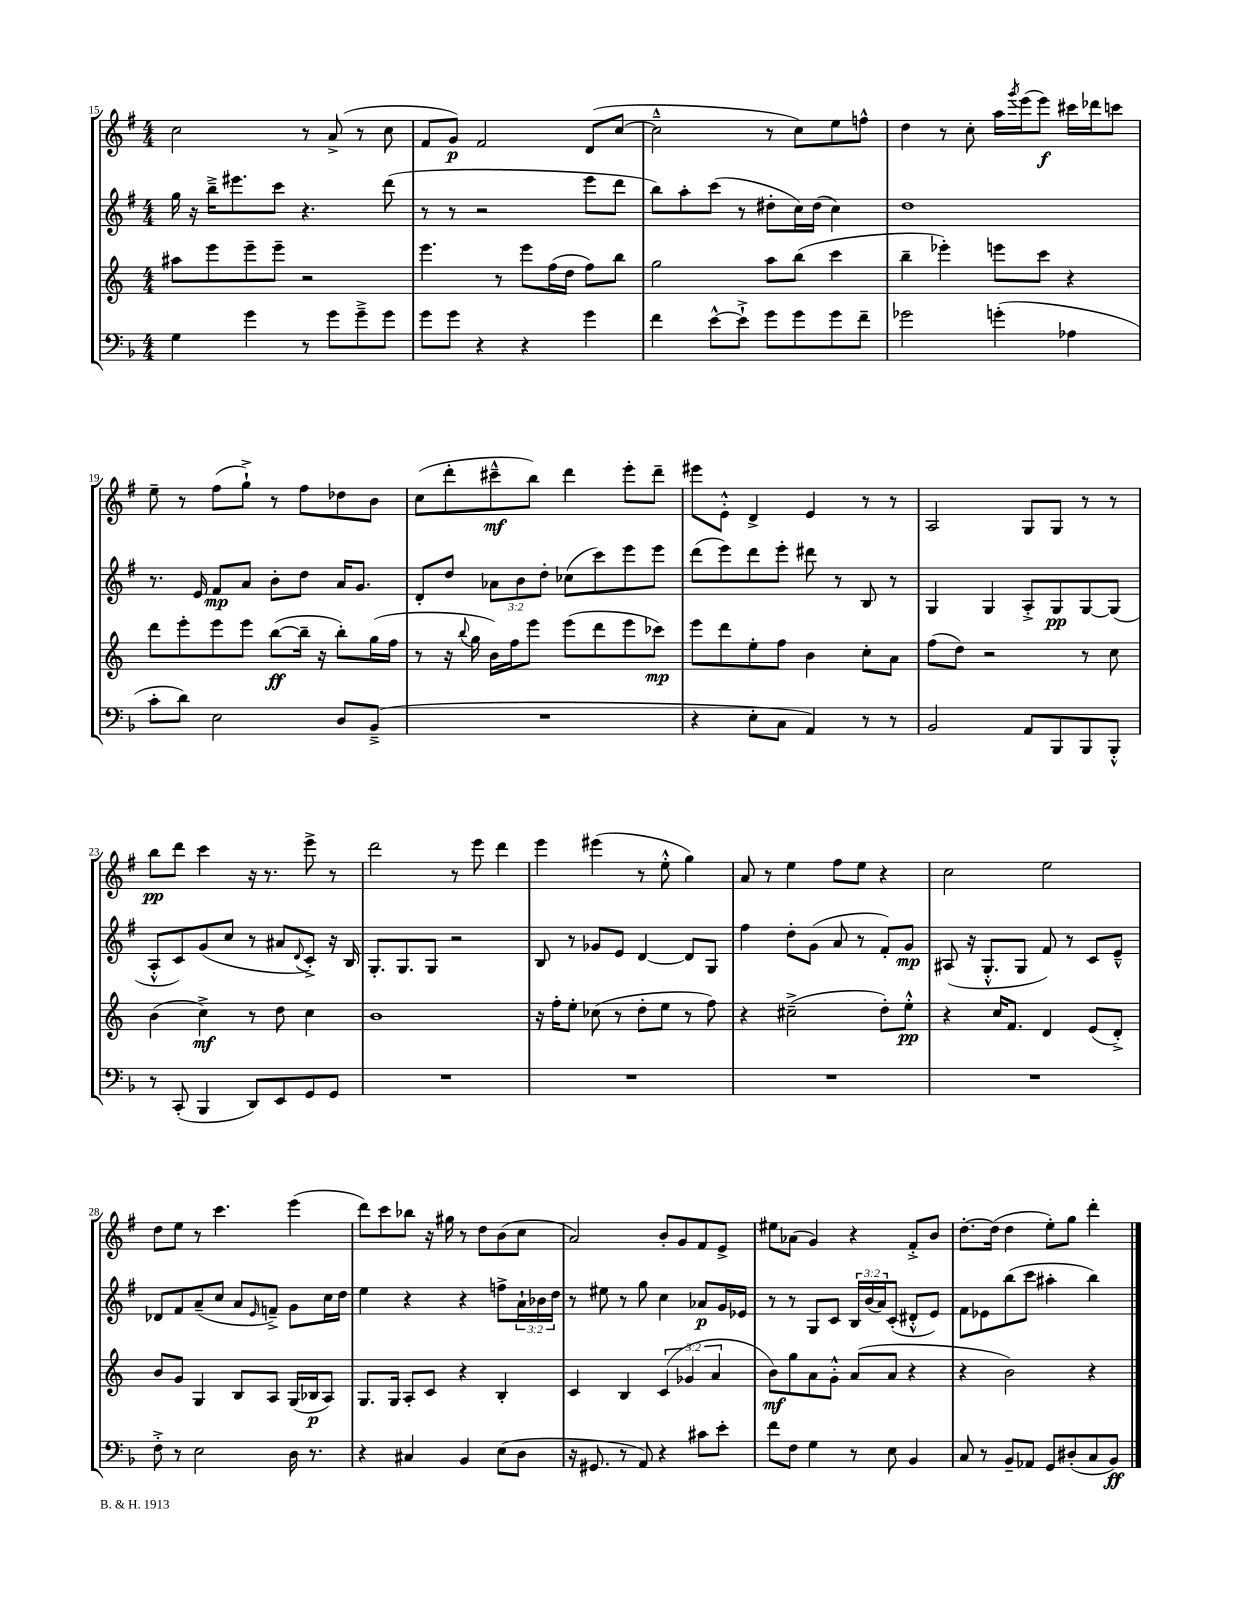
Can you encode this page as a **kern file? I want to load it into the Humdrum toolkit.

**kern	**dynam	**kern	**dynam	**kern	**dynam	**kern	**dynam
*part4	*part4	*part3	*part3	*part2	*part2	*part1	*part1
*staff4	*staff4	*staff3	*staff3	*staff2	*staff2	*staff1	*staff1
*clefF4	*	*clefG2	*	*clefG2	*	*clefG2	*
*k[b-]	*	*k[]	*	*k[f#]	*	*k[f#]	*
*M4/4	*	*M4/4	*	*M4/4	*	*M4/4	*
=15	=15	=15	=15	=15	=15	=15	=15
4G\	.	8aa#X\L	.	16gg\	.	2cc\	.
.	.	.	.	16r	.	.	.
.	.	8eee\	.	16bb~^\KL	.	.	.
.	.	.	.	8.eee#X\	.	.	.
4g\	.	8eee~\	.	.	.	.	.
.	.	8eee~\J	.	8ccc\J	.	.	.
8r	.	2r	.	4.r	.	8r	.
8g\L	.	.	.	.	.	(8a^/	.
8g~^\	.	.	.	.	.	8r	.
8g\J	.	.	.	(8ddd\	.	8cc\	.
=16	=16	=16	=16	=16	=16	=16	=16
8g\L	.	4.eee\	.	8r	.	8f#/L	.
8g\J	.	.	.	8r	.	8g/J)	p
4r	.	.	.	2r	.	2f#/	.
.	.	8r	.	.	.	.	.
4r	.	8eee\L	.	.	.	.	.
.	.	(16ff\L	.	.	.	.	.
.	.	16dd\JJ	.	.	.	.	.
4g\	.	8ff\L)	.	8eee\L	.	(8d/L	.
.	.	8bb\J	.	8ddd\J	.	[8cc/J	.
=17	=17	=17	=17	=17	=17	=17	=17
4f\	.	2gg\	.	8bb\L)	.	2cc~^^\]	.
.	.	.	.	8aa'\	.	.	.
[8e^^\L	.	.	.	(8ccc\J	.	.	.
8e`^\J]	.	.	.	8r	.	.	.
8g\L	.	8aa\L	.	8dd#X'\L	.	8r	.
8g\	.	(8bb\J	.	16cc\L)	.	8cc\L)	.
.	.	.	.	(16dd#\JJ	.	.	.
8g\	.	4ccc\	.	4cc\)	.	8ee\	.
8f~\J	.	.	.	.	.	8ffn^^\J	.
=18	=18	=18	=18	=18	=18	=18	=18
2g-X\	.	4bb~\	.	1dd	.	4dd\	.
.	.	4eee-X'\)	.	.	.	8r	.
.	.	.	.	.	.	8cc'\	.
(4gn'\	.	8eeen\L	.	.	.	16aa\LL	.
.	.	.	.	.	.	8qggg/	.
.	.	.	.	.	.	(16eee\J	.
.	.	8ccc\J	.	.	.	8eee\J)	f
4A-X\	.	4r	.	.	.	16ccc#X\LL	.
.	.	.	.	.	.	16ddd-X\J	.
.	.	.	.	.	.	8cccn\J	.
!!LO:LB:g=z
=19	=19	=19	=19	=19	=19	=19	=19
8c'\L	.	8ddd\L	.	8.r	.	8ee~\	.
8d\J)	.	8eee'\	.	.	.	8r	.
.	.	.	.	16e/	.	.	.
2E\	.	8eee\	.	8f#/L	mp	(8ff#\L	.
.	.	8eee\J	.	8a/J	.	8gg`^\J)	.
.	.	([8bb\L	ff	8b'\L	.	8r	.
.	.	16bb~\Jk]	.	8dd\J	.	8ff#\L	.
.	.	16r	.	.	.	.	.
8D/L	.	8bb'\L)	.	16a/KL	.	8dd-X\	.
.	.	.	.	8.g/J	.	.	.
(8BB-~^/J	.	(16gg\L	.	.	.	8b\J	.
.	.	16ff\JJ	.	.	.	.	.
=20	=20	=20	=20	=20	=20	=20	=20
1r	.	8r	.	8d'/L	.	(8cc\L	.
.	.	16r	.	8dd/J	.	8ddd'\	.
.	.	8qqbb/	.	.	.	.	.
.	.	16gg\	.	.	.	.	.
.	.	16b\LL)	.	12a-X\L	.	8ccc#X~^^\	mf
.	.	16ff\J	.	.	.	.	.
.	.	.	.	12b\	.	.	.
.	.	8eee\J	.	.	.	8bb\J)	.
.	.	.	.	12dd'\J	.	.	.
.	.	(8eee\L	.	(8cc-X\L	.	4ddd\	.
.	.	8ddd\	.	8ccc\)	.	.	.
.	.	8eee\	.	8eee\	.	8eee'\L	.
.	.	8ccc-X\J)	mp	8eee\J	.	8ddd~\J	.
=21	=21	=21	=21	=21	=21	=21	=21
4r	.	8eee\L	.	(8ddd\L	.	8eee#X\L	.
.	.	8ddd\	.	8eee\)	.	8e'^^\J	.
8E'\L	.	8ee'\	.	8ddd\	.	4d^/	.
8C\J	.	8ff\J	.	8eee'\J	.	.	.
4AA/)	.	4b\	.	8ddd#X\	.	4e/	.
.	.	.	.	8r	.	.	.
8r	.	8cc'\L	.	8B/	.	8r	.
8r	.	8a\J	.	8r	.	8r	.
=22	=22	=22	=22	=22	=22	=22	=22
2BB-/	.	(8ff\L	.	4G/	.	2A/	.
.	.	8dd\J)	.	.	.	.	.
.	.	2r	.	4G/	.	.	.
8AA/L	.	.	.	8A'^/L	.	8G/L	.
8BBB-/	.	.	.	8G/	pp	8G/J	.
8BBB-/	.	8r	.	[8G/	.	8r	.
8BBB-'^^/J	.	8cc\	.	(8G/J]	.	8r	.
!!LO:LB:g=z
=23	=23	=23	=23	=23	=23	=23	=23
8r	.	(4b\	.	8A'^^/L	.	8bb\L	pp
(8CC'/	.	.	.	8c/)	.	8ddd\J	.
4BBB-/	.	4cc^\)	mf	(8g/	.	4ccc\	.
.	.	.	.	8cc/J	.	.	.
8DD/L)	.	8r	.	8r	.	16r	.
.	.	.	.	.	.	8.r	.
8EE/	.	8dd\	.	8a#X/L	.	.	.
.	.	.	.	8qqd/	.	.	.
8GG/	.	4cc\	.	8c'^/J)	.	8eee^\	.
8GG/J	.	.	.	16r	.	8r	.
.	.	.	.	16B/	.	.	.
=24	=24	=24	=24	=24	=24	=24	=24
1r	.	1b	.	8.G'/L	.	2ddd\	.
.	.	.	.	8.G/	.	.	.
.	.	.	.	8G/J	.	.	.
.	.	.	.	2r	.	8r	.
.	.	.	.	.	.	8eee\	.
.	.	.	.	.	.	4ddd\	.
=25	=25	=25	=25	=25	=25	=25	=25
1r	.	16r	.	8B/	.	4eee\	.
.	.	16ff'\KL	.	.	.	.	.
.	.	8ee'\J	.	8r	.	.	.
.	.	(8cc-X\	.	8g-X/L	.	(4eee#X\	.
.	.	8r	.	8e/J	.	.	.
.	.	8dd'\L	.	[4d/	.	8r	.
.	.	8ee\J	.	.	.	8ee'^^\	.
.	.	8r	.	8d/L]	.	4gg\)	.
.	.	8ff\)	.	8G/J	.	.	.
=26	=26	=26	=26	=26	=26	=26	=26
1r	.	4r	.	4ff#\	.	8a/	.
.	.	.	.	.	.	8r	.
.	.	(2cc#X~^\	.	8dd'\L	.	4ee\	.
.	.	.	.	(8g\J	.	.	.
.	.	.	.	8a/	.	8ff#\L	.
.	.	.	.	8r	.	8ee\J	.
.	.	8dd'\L)	.	8f#'/L)	.	4r	.
.	.	8ee'^^\J	pp	8g/J	mp	.	.
=27	=27	=27	=27	=27	=27	=27	=27
1r	.	4r	.	(8A#X/	.	2cc\	.
.	.	.	.	16r	.	.	.
.	.	.	.	8.G'^^/L	.	.	.
.	.	16cc/KL	.	.	.	.	.
.	.	8.f/J	.	.	.	.	.
.	.	.	.	8G/J	.	.	.
.	.	4d/	.	8f#/)	.	2ee\	.
.	.	.	.	8r	.	.	.
.	.	(8e/L	.	8c/L	.	.	.
.	.	8d'^/J)	.	8e~^^/J	.	.	.
!!LO:LB:g=z
=28	=28	=28	=28	=28	=28	=28	=28
8F'^\	.	8b/L	.	8d-X/L	.	8dd\L	.
8r	.	8g/J	.	8f#/	.	8ee\J	.
2E\	.	4G/	.	(8a~/	.	8r	.
.	.	.	.	8cc/J	.	4.ccc\	.
.	.	8B/L	.	8a/L	.	.	.
.	.	.	.	16qqe/	.	.	.
.	.	8A/J	.	8fn~^/J)	.	.	.
16D\	.	(16G/LL	.	8g\L	.	(4eee\	.
8.r	.	16B-X/J	p	.	.	.	.
.	.	8A/J)	.	16cc\L	.	.	.
.	.	.	.	16dd\JJ	.	.	.
=29	=29	=29	=29	=29	=29	=29	=29
4r	.	8.G/L	.	4ee\	.	8ddd\L)	.
.	.	.	.	.	.	8ccc\	.
.	.	16G/Jk	.	.	.	.	.
4C#X/	.	8A'/L	.	4r	.	8bb-X\J	.
.	.	8c/J	.	.	.	16r	.
.	.	.	.	.	.	16gg#X\	.
4BB-/	.	4r	.	4r	.	8r	.
.	.	.	.	.	.	8dd\L	.
(8E\L	.	4B'/	.	8ffn^\L	.	(8b\	.
8D\J	.	.	.	24a`\L	.	8cc\J	.
.	.	.	.	24b-X\	.	.	.
.	.	.	.	24dd\JJ	.	.	.
=30	=30	=30	=30	=30	=30	=30	=30
16r	.	4c/	.	8r	.	2a/)	.
8.GG#X/	.	.	.	.	.	.	.
.	.	.	.	8ee#X\	.	.	.
8r	.	4B/	.	8r	.	.	.
8AA/)	.	.	.	8gg\	.	.	.
4r	.	(6c/	.	4cc\	.	8b'/L	.
.	.	.	.	.	.	8g/	.
.	.	6g-X/	.	.	.	.	.
8c#X\L	.	.	.	8a-X/L	p	8f#/	.
.	.	6a/	.	.	.	.	.
8e'\J	.	.	.	16g/L	.	8e^/J	.
.	.	.	.	16e-X/JJ	.	.	.
=31	=31	=31	=31	=31	=31	=31	=31
8f\L	.	8b\L)	mf	8r	.	8ee#X\L	.
8F\J	.	8gg\	.	8r	.	(8a-X\J	.
4G\	.	8a\	.	8G/L	.	4g/)	.
.	.	8g'^^\J	.	8c/J	.	.	.
8r	.	(8a/L	.	24B/LL	.	4r	.
.	.	.	.	(24b/	.	.	.
.	.	.	.	24a/J)	.	.	.
8E\	.	8a/J	.	(8c'/J	.	.	.
4BB-/	.	4r	.	8d#X'^^/L	.	8f#'^/L	.
.	.	.	.	8e/J)	.	8b/J	.
=32	=32	=32	=32	=32	=32	=32	=32
8C/	.	4r	.	8f#\L	.	[8.dd'\L	.
8r	.	.	.	8e-X\	.	.	.
.	.	.	.	.	.	(16dd\Jk]	.
8BB-~/L	.	2b\)	.	(8bb\	.	4dd\	.
8AA-X/J	.	.	.	8ccc\J	.	.	.
8GG/L	.	.	.	4aa#X'\	.	8ee'\L)	.
(8D#X'/	.	.	.	.	.	8gg\J	.
8C/	.	4r	.	4bb\)	.	4ddd'\	.
8BB-/J)	ff	.	.	.	.	.	.
==	==	==	==	==	==	==	==
*-	*-	*-	*-	*-	*-	*-	*-
